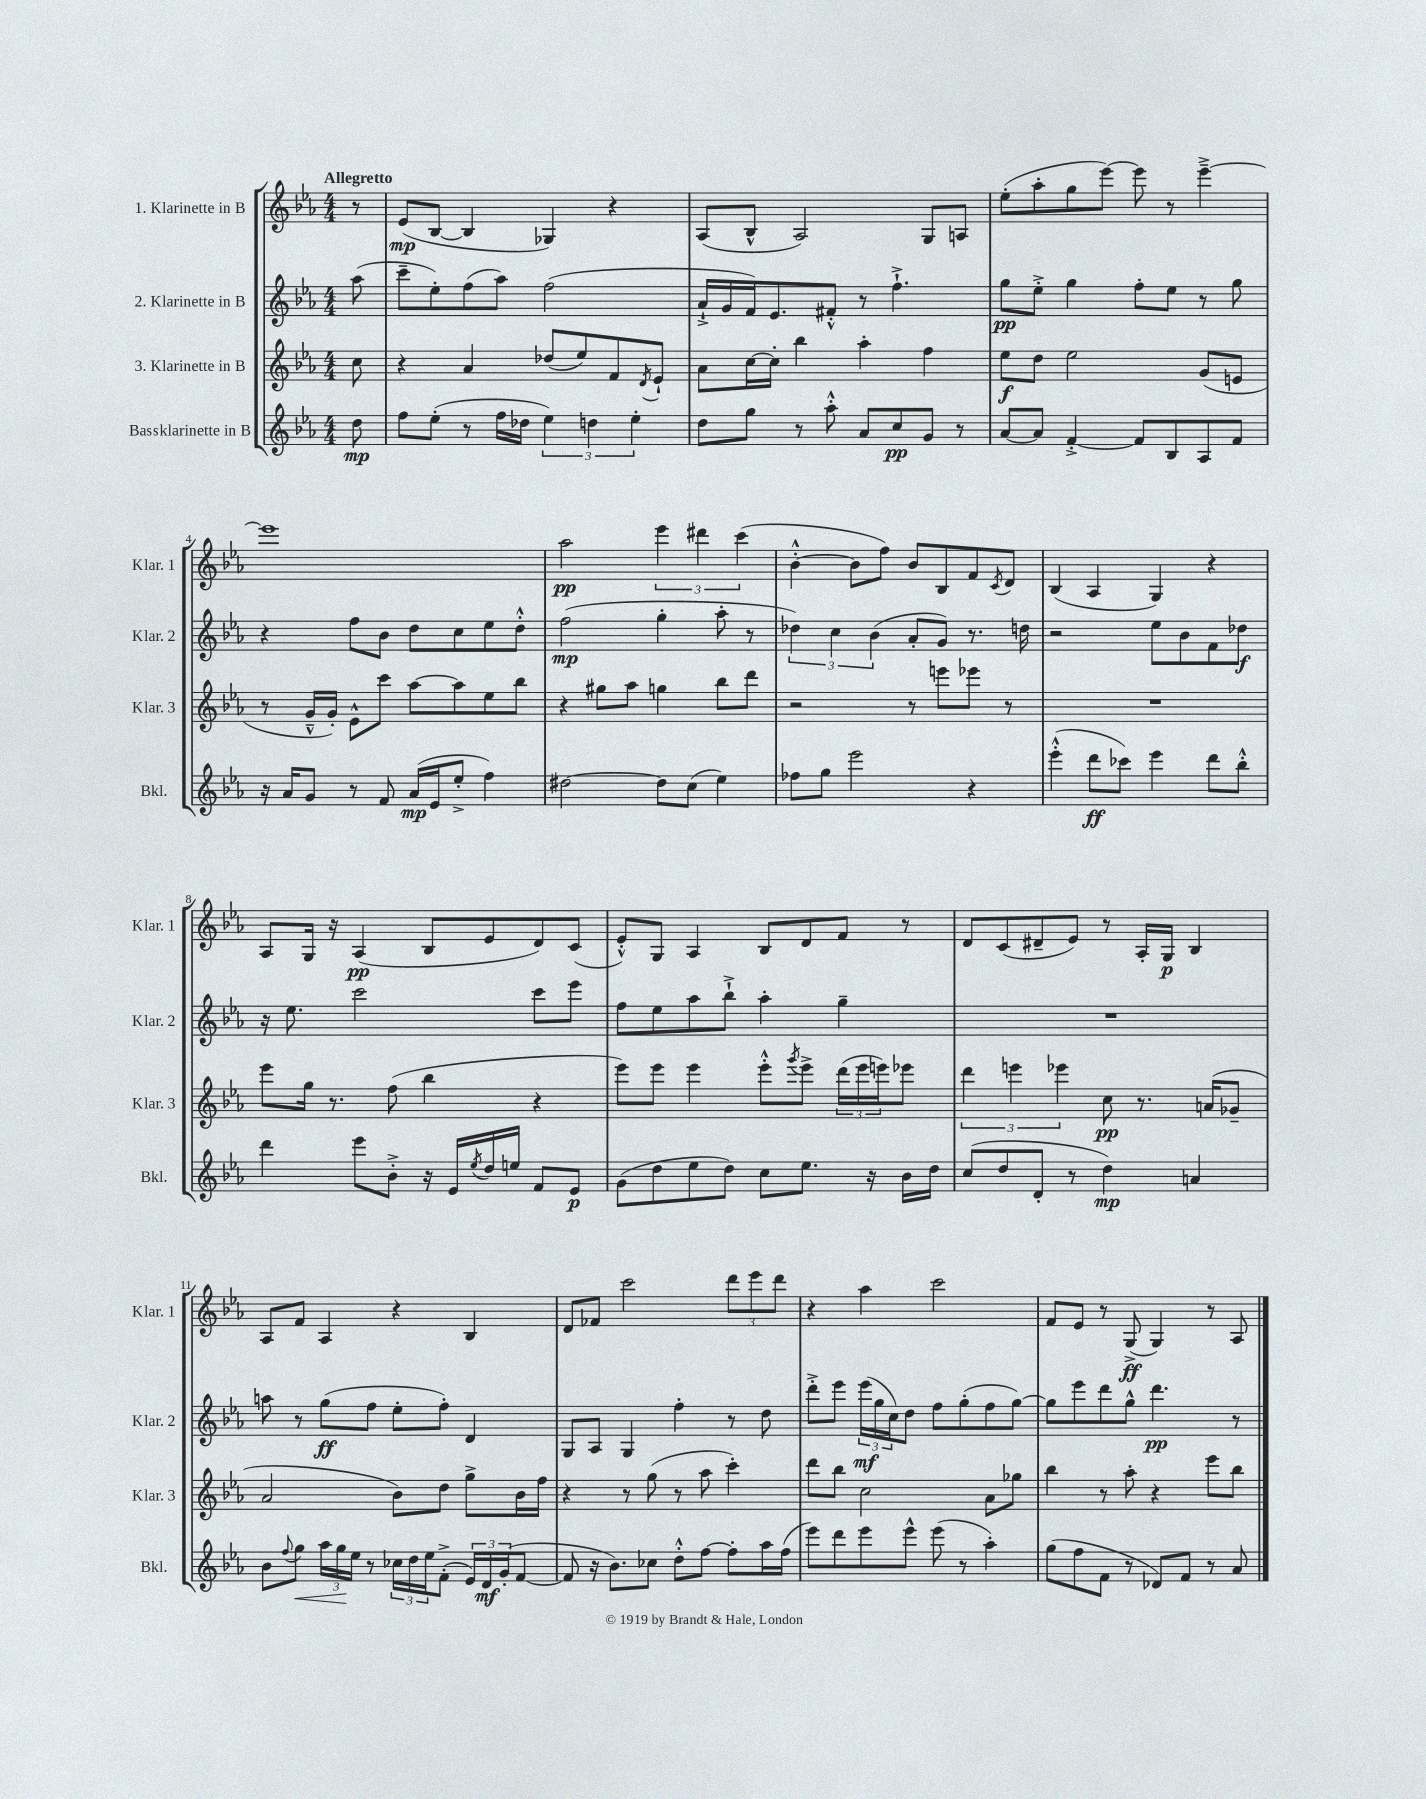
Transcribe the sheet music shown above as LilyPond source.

<<
\new StaffGroup <<
\new Staff = "s0" \with { instrumentName = "1. Klarinette in B" shortInstrumentName = "Klar. 1" } {
    \clef treble \key ees \major \numericTimeSignature \time 4/4 \partial 8 \tempo "Allegretto"
    r8 |
    ees'8\mp( bes8~ bes4 ges4) r4 |
    aes8( bes8-^ aes2) g8 a8 |
    ees''8-.( aes''8-. g''8 ees'''8~) ees'''8 r8 ees'''4~---> |
    ees'''1 |
    aes''2\pp \tuplet 3/2 { ees'''4 dis'''4 c'''4( } |
    bes'4~-.-^ bes'8 f''8) bes'8 bes8 f'8 \acciaccatura { c'8 } d'8 |
    bes4( aes4 g4) r4 |
    aes8 g16 r16 aes4\pp( bes8 ees'8 d'8) c'8( |
    ees'8-.-^) g8 aes4 bes8 d'8 f'8 r8 |
    d'8 c'8( dis'8-- ees'8) r8 aes16-. g16\p bes4 |
    aes8 f'8 aes4 r4 bes4 |
    d'8 fes'8 c'''2 \tuplet 3/2 { d'''8 ees'''8 d'''8 } |
    r4 aes''4 c'''2 |
    f'8 ees'8 r8 g8->\ff( g4) r8 aes8 \bar "|." |
}
\new Staff = "s1" \with { instrumentName = "2. Klarinette in B" shortInstrumentName = "Klar. 2" } {
    \clef treble \key ees \major \numericTimeSignature \time 4/4 \partial 8
    aes''8( |
    c'''8-- ees''8-.) f''8( aes''8) f''2( |
    aes'16-!-> g'16 f'16) ees'8. fis'8-.-^ r8 f''4.-!-> |
    g''8\pp ees''8-.-> g''4 f''8-. ees''8 r8 g''8 |
    r4 f''8 bes'8 d''8 c''8 ees''8 d''8-.-^ |
    f''2\mp( g''4-. aes''8-. r8 |
    \tuplet 3/2 { des''4) c''4 bes'4( } aes'8-. g'8) r8. d''16 |
    r2 ees''8 bes'8 f'8 des''8\f |
    r16 ees''8. c'''2 c'''8 ees'''8 |
    f''8 ees''8 aes''8 bes''8-!-> aes''4-. g''4-- |
    R1 |
    a''8 r8 g''8\ff( f''8 ees''8-. f''8-.) d'4 |
    g8 aes8 g4 f''4-. r8 d''8 |
    d'''8-.-> ees'''8 \tuplet 3/2 { ees'''16\mf( g''16 c''16) } d''8 f''8 g''8-.( f''8 g''8~) |
    g''8 ees'''8 d'''8 g''8-^ d'''4.\pp r8 \bar "|." |
}
\new Staff = "s2" \with { instrumentName = "3. Klarinette in B" shortInstrumentName = "Klar. 3" } {
    \clef treble \key ees \major \numericTimeSignature \time 4/4 \partial 8
    c''8 |
    r4 aes'4 des''8( ees''8) f'8 \acciaccatura { d'8 } ees'8-! |
    aes'8 c''16~ c''16-. bes''4 aes''4-. f''4 |
    ees''8\f d''8 ees''2 g'8( e'8 |
    r8 g'16---^ g'16-.) ees'8-^ c'''8 aes''8~ aes''8 ees''8 bes''8 |
    r4 gis''8 aes''8 g''4 bes''8 d'''8 |
    r2 r8 e'''8 ees'''8 r8 |
    R1 |
    ees'''8 g''16 r8. f''8( bes''4 r4 |
    ees'''8) ees'''8 ees'''4 ees'''8-.-^ \acciaccatura { g'''8 } ees'''8-> \tuplet 3/2 { d'''16( ees'''16 e'''16) } ees'''8 |
    \tuplet 3/2 { d'''4 e'''4 ees'''4 } c''8\pp r8. a'16( ges'8-- |
    aes'2 bes'8) d''8 g''8-> bes'16 f''16 |
    r4 r8 g''8( r8 aes''8 c'''4-.) |
    d'''8 bes''8 c''2 aes'8 ges''8 |
    bes''4 r8 aes''8-. r4 ees'''8 bes''8 \bar "|." |
}
\new Staff = "s3" \with { instrumentName = "Bassklarinette in B" shortInstrumentName = "Bkl." } {
    \clef treble \key ees \major \numericTimeSignature \time 4/4 \partial 8
    d''8\mp |
    f''8 ees''8-.( r8 f''16 des''16 \tuplet 3/2 { ees''4) d''4 ees''4-. } |
    d''8 g''8 r8 aes''8-.-^ aes'8 c''8\pp g'8 r8 |
    aes'8~ aes'8 f'4~-.-> f'8 bes8 aes8 f'8 |
    r16 aes'16 g'8 r8 f'8 aes'16\mp( ees'16 ees''8-.-> f''4) |
    dis''2~ dis''8 c''8( ees''4) |
    fes''8 g''8 ees'''2 r4 |
    ees'''4-.-^( d'''8\ff ces'''8) ees'''4 d'''8 bes''8-.-^ |
    d'''4 ees'''8 bes'8-.-> r16 ees'16 \acciaccatura { ees''8 } d''16 e''16 f'8 ees'8\p |
    g'8( d''8 ees''8 d''8) c''8 ees''8. r16 bes'16 d''16 |
    c''8( d''8 d'8-. r8 d''4\mp) a'4 |
    bes'8 \appoggiatura { f''8 } g''8\< \tuplet 3/2 { aes''16 g''16\! ees''16 } r8 \tuplet 3/2 { ces''16 d''16 ees''16 } f'8-.->( \tuplet 3/2 { ees'16) d'16\mf g'16-.( } f'8~ |
    f'8 r16 bes'8.) ces''8 d''8-.-^ f''8~ f''8-. aes''16 f''16( |
    ees'''8) d'''8 ees'''8 ees'''8-^ ees'''8( r8 aes''4-.) |
    g''8( f''8 f'8 r8 des'8) f'8 r8 aes'8 \bar "|." |
}
>>
>>
